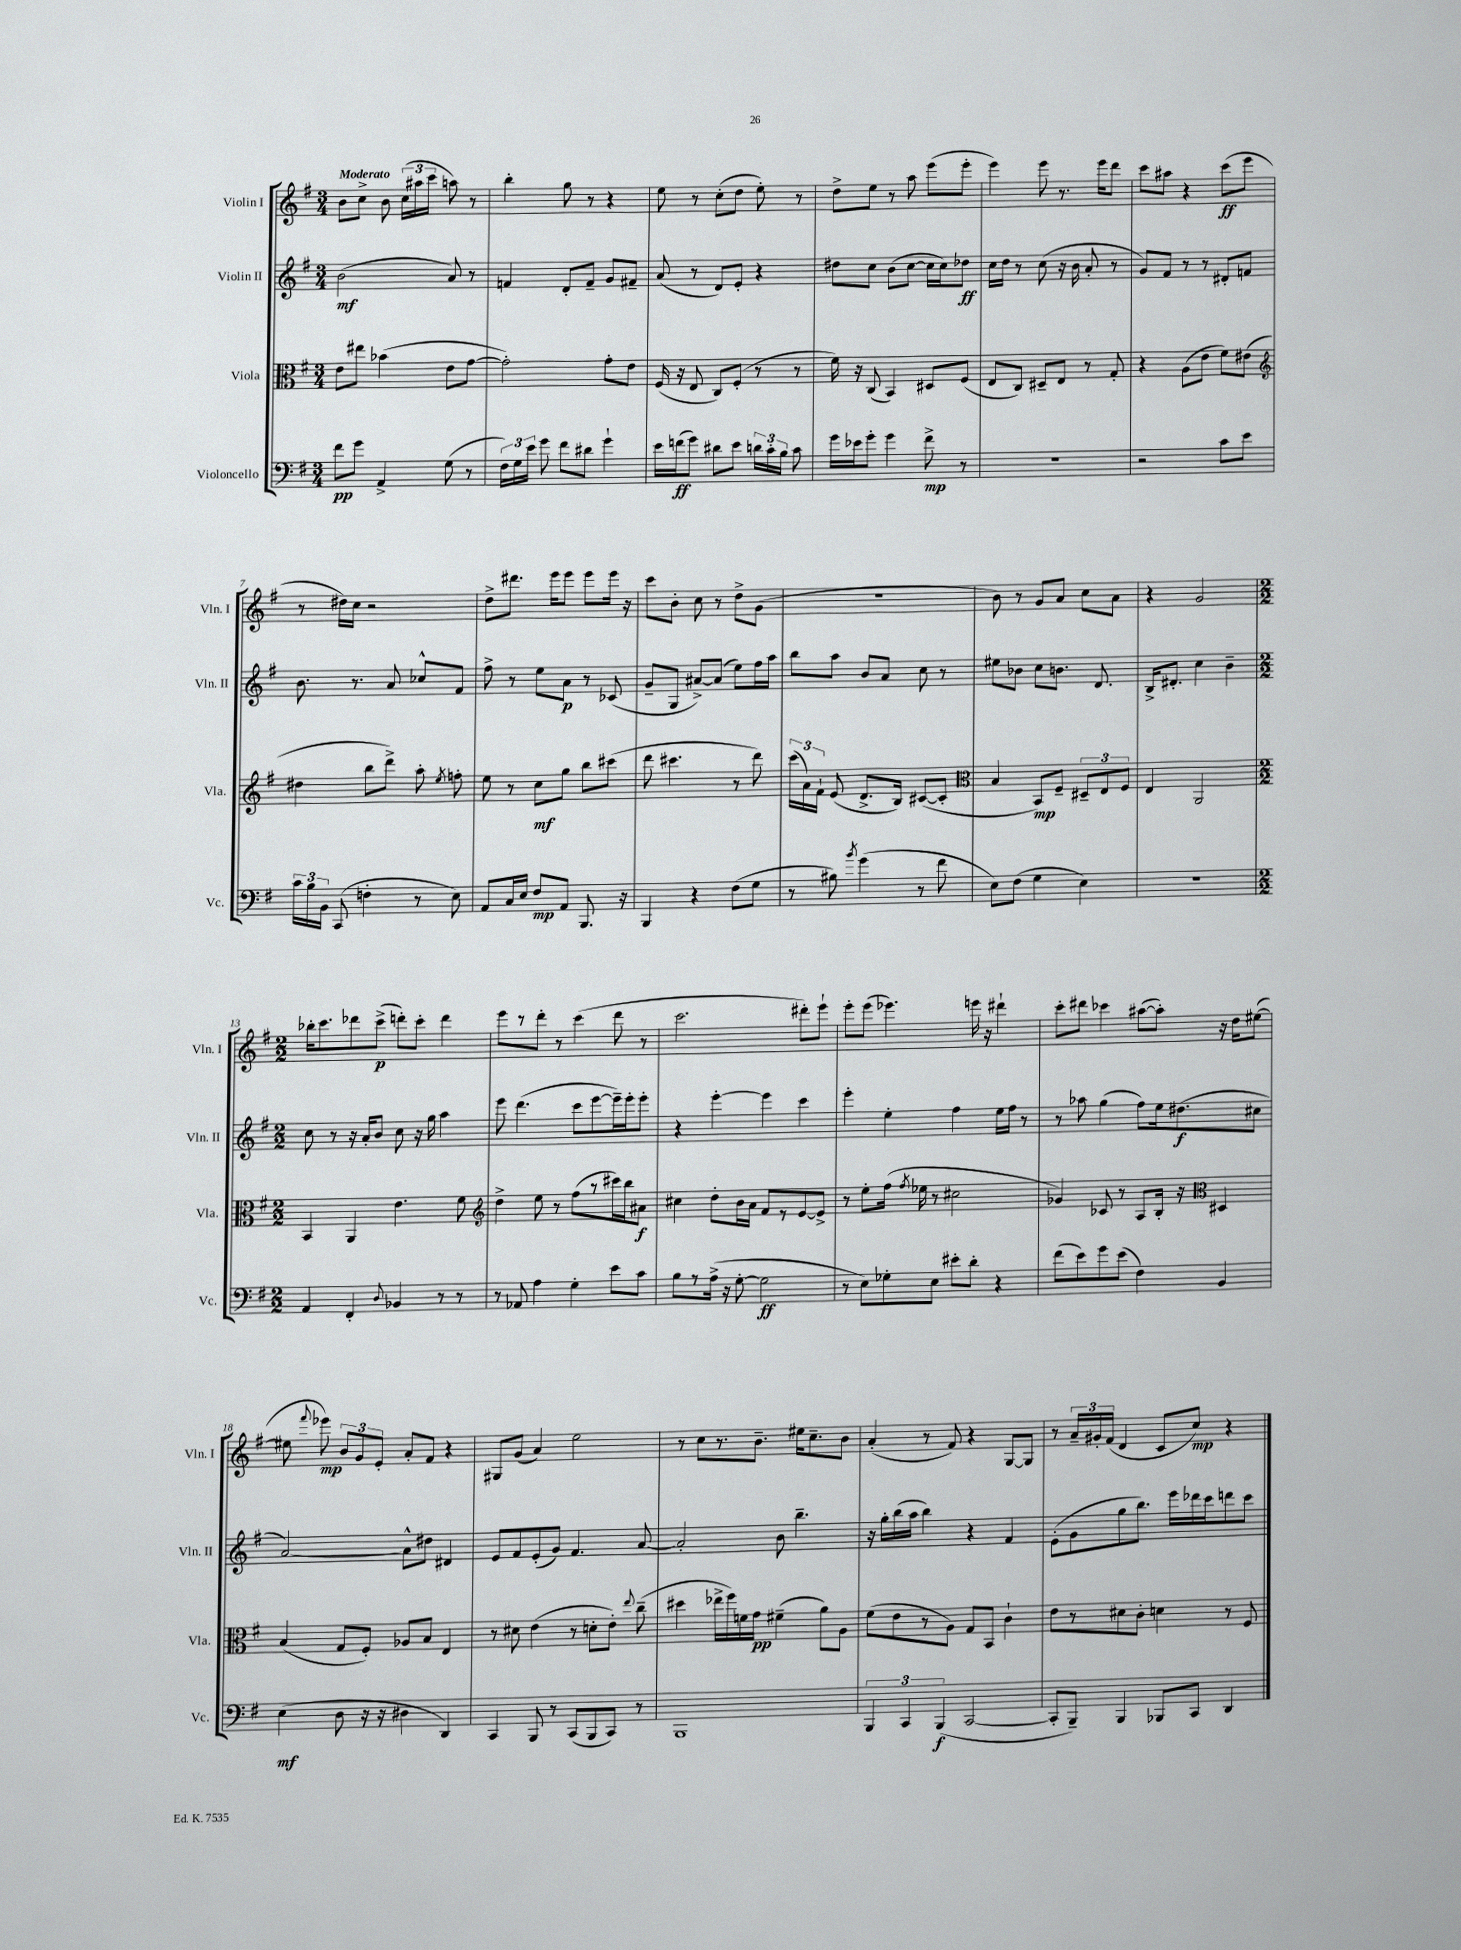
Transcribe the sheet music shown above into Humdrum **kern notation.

**kern	**dynam	**kern	**dynam	**kern	**dynam	**kern	**dynam
*part4	*part4	*part3	*part3	*part2	*part2	*part1	*part1
*staff4	*staff4	*staff3	*staff3	*staff2	*staff2	*staff1	*staff1
*I"Violoncello	*	*I"Viola	*	*I"Violin II	*	*I"Violin I	*
*I'Vc.	*	*I'Vla.	*	*I'Vln. II	*	*I'Vln. I	*
*clefF4	*	*clefC3	*	*clefG2	*	*clefG2	*
*k[f#]	*	*k[f#]	*	*k[f#]	*	*k[f#]	*
*M3/4	*	*M3/4	*	*M3/4	*	*M3/4	*
=1	=1	=1	=1	=1	=1	=1	=1
!	!	!	!	!	!	!LO:TX:a:B:t=Moderato	!
8f#\L	pp	8e\L	.	(2b\	mf	8b\L	.
8g\J	.	8ee#X\J	.	.	.	8cc^\J	.
4AA^/	.	(4b-X\	.	.	.	8b\	.
.	.	.	.	.	.	(24cc\LL	.
.	.	.	.	.	.	24aa#X\	.
.	.	.	.	.	.	24ccc\JJ	.
(8G\	.	8e\L	.	8a/)	.	8aan\)	.
8r	.	[8g\J	.	8r	.	8r	.
=2	=2	=2	=2	=2	=2	=2	=2
24F#\LL)	.	2g'\])	.	4fn/	.	4bb'\	.
24G\	.	.	.	.	.	.	.
24e\JJ	.	.	.	.	.	.	.
8g\	.	.	.	.	.	.	.
8f#\L	.	.	.	8d'/L	.	8gg\	.
8d#X\J	.	.	.	8f~/J	.	8r	.
4g`\	.	8g'\L	.	8g/L	.	4r	.
.	.	8e\J	.	8f#X~/J	.	.	.
=3	=3	=3	=3	=3	=3	=3	=3
16e\LL	.	(16F#/	.	(8a/	.	8ee\	.
(16fn\J	ff	16r	.	.	.	.	.
8g\J)	.	8E/	.	8r	.	8r	.
8d#X\L	.	8C/L)	.	8d/L)	.	(8cc'\L	.
8e\J	.	(8F#'/J	.	8e'/J	.	8dd\J	.
24dn\LL	.	8r	.	4r	.	8ee'\)	.
24c'\	.	.	.	.	.	.	.
24B\JJ	.	.	.	.	.	.	.
8c\	.	8r	.	.	.	8r	.
=4	=4	=4	=4	=4	=4	=4	=4
16g\LL	.	16f#\)	.	8dd#X\L	.	8dd^\L	.
16e-X\J	.	16r	.	.	.	.	.
8g'\J	.	(8C/	.	8cc\J	.	8ee\J	.
4g\	.	4BB/)	.	(8b\L	.	8r	.
.	.	.	.	[8cc\J	.	8aa\	.
8f#^\	mp	8D#X/L	.	16cc\LL]	.	(8eee\L	.
.	.	.	.	16cc\J)	.	.	.
8r	.	(8F#/J	.	8dd-X\J	ff	8eee'\J	.
=5	=5	=5	=5	=5	=5	=5	=5
2.r	.	8E/L	.	16cc\LL	.	4eee\)	.
.	.	.	.	16dd\JJ	.	.	.
.	.	8C/J)	.	8r	.	.	.
.	.	8D#X~/L	.	(8cc\	.	8eee\	.
.	.	8E/J	.	16r	.	8.r	.
.	.	.	.	16b\	.	.	.
.	.	8r	.	8a'/	.	.	.
.	.	.	.	.	.	16eee\KL	.
.	.	8G'/	.	8r	.	8ddd\J	.
=6	=6	=6	=6	=6	=6	=6	=6
2r	.	4r	.	8g/L)	.	8ccc\L	.
.	.	.	.	8f#/J	.	8aa#X\J	.
.	.	(8A\L	.	8r	.	4r	.
.	.	8e\J	.	8r	.	.	.
8c\L	.	8f#\L)	.	8d#X'/L	.	(8ccc\L	ff
8e\J	.	(8e#X\J	.	8fn/J	.	8eee\J	.
!!LO:LB:g=z
=7	=7	=7	=7	=7	=7	=7	=7
*	*	*clefG2	*	*	*	*	*
24c\LL	.	4dd#X\	.	8.b\	.	8r	.
24B\	.	.	.	.	.	.	.
24BB\JJ	.	.	.	.	.	.	.
(8CC/	.	.	.	.	.	16dd#X\LL)	.
.	.	.	.	8.r	.	16cc\JJ	.
4Fn'\	.	8bb\L	.	.	.	2r	.
.	.	8ddd^\J)	.	8a/	.	.	.
8r	.	8aa'\	.	8cc-X^^/L	.	.	.
.	.	8qee/	.	.	.	.	.
8E\)	.	8ffn'\	.	8f#/J	.	.	.
=8	=8	=8	=8	=8	=8	=8	=8
8AA/L	.	8ee\	.	8ff#^\	.	8dd^\L	.
16C/L	.	8r	.	8r	.	8.ddd#X\J	.
16E/JJ	.	.	.	.	.	.	.
8F#/L	mp	8cc\L	mf	8ee\L	.	.	.
.	.	.	.	.	.	16eee\KL	.
8AA/J	.	8gg\J	.	8a\J	p	8eee\J	.
8.BBB/	.	8bb\L	.	8r	.	8eee\L	.
.	.	(8ccc#X\J	.	(8c-X/	.	16eee\Jk	.
16r	.	.	.	.	.	16r	.
=9	=9	=9	=9	=9	=9	=9	=9
4BBB/	.	8ddd\	.	8g~/L	.	8ccc\L	.
.	.	4.ccc#X\	.	8G/J	.	8b'\J	.
4r	.	.	.	[8a#X^/L)	.	8cc\	.
.	.	.	.	(8a#/J]	.	8r	.
(8F#\L	.	8r	.	8ee\L)	.	8dd^\L	.
8G\J	.	8ddd\)	.	16ff#\L	.	(8g\J	.
.	.	.	.	16aa\JJ	.	.	.
=10	=10	=10	=10	=10	=10	=10	=10
8r	.	(24ccc\LL	.	8bb\L	.	2.r	.
.	.	24a\)	.	.	.	.	.
.	.	24f#`\JJ	.	.	.	.	.
8B#X\)	.	(8e/	.	8aa\J	.	.	.
8qb/	.	.	.	.	.	.	.
(4g\	.	8.d^/L	.	8b/L	.	.	.
.	.	.	.	8a/J	.	.	.
.	.	16B/Jk)	.	.	.	.	.
8r	.	([8c#X/L	.	8cc\	.	.	.
8f#\	.	8c#'/J]	.	8r	.	.	.
=11	=11	=11	=11	=11	=11	=11	=11
*	*	*clefC3	*	*	*	*	*
8E\L)	.	4B/	.	8ee#X\L	.	8b\)	.
(8F#\J	.	.	.	8b-X\J	.	8r	.
4G\	.	8BB/L)	mp	8cc\L	.	8g/L	.
.	.	8F#~/J	.	8.bn\J	.	8a/J	.
4E\)	.	12D#X~/L	.	.	.	8cc\L	.
.	.	.	.	8.d/	.	.	.
.	.	12E/	.	.	.	.	.
.	.	.	.	.	.	8a\J	.
.	.	12F#/J	.	.	.	.	.
=12	=12	=12	=12	=12	=12	=12	=12
2.r	.	4E/	.	16B^/KL	.	4r	.
.	.	.	.	8.d#X'/J	.	.	.
.	.	2AA/	.	4cc\	.	2g/	.
.	.	.	.	4b~\	.	.	.
!!LO:LB:g=z
=13	=13	=13	=13	=13	=13	=13	=13
*M2/2	*	*M2/2	*	*M2/2	*	*M2/2	*
4AA/	.	4BB/	.	8cc\	.	16bb-X'\KL	.
.	.	.	.	.	.	8.ccc\	.
.	.	.	.	8r	.	.	.
4FF#'/	.	4AA/	.	16r	.	8ddd-X\	.
.	.	.	.	16a'/KL	.	.	.
.	.	.	.	8b/J	.	(8ccc^\J	p
8qqD/	.	.	.	.	.	.	.
4BB-X/	.	4.e\	.	8cc\	.	8dddn'\L)	.
.	.	.	.	16r	.	8ccc'\J	.
.	.	.	.	16gg\	.	.	.
8r	.	.	.	4aa\	.	4ddd\	.
8r	.	8f#\	.	.	.	.	.
=14	=14	=14	=14	=14	=14	=14	=14
*	*	*clefG2	*	*	*	*	*
8r	.	4dd^\	.	8eee\	.	8eee\L	.
8AA-X/	.	.	.	(4.ddd\	.	8r	.
4A\	.	8ee\	.	.	.	8ddd'\J	.
.	.	8r	.	.	.	8r	.
4G'\	.	(8ff#\L	.	8ccc\L	.	(4ccc\	.
.	.	8r	.	[8eee\	.	.	.
8e\L	.	16ccc#X\L)	.	16eee~\L])	.	8ddd\	.
.	.	16bb\J	.	16eee'\J	.	.	.
8c\J	.	8a#X\J	f	8eee'\J	.	8r	.
=15	=15	=15	=15	=15	=15	=15	=15
8B\L	.	4cc#X\	.	4r	.	2.ccc\	.
8r	.	.	.	.	.	.	.
(16A^\Jk	.	8dd'\L	.	[4eee'\	.	.	.
16r	.	.	.	.	.	.	.
[8G'\	.	16b\L	.	.	.	.	.
.	.	16a\JJ	.	.	.	.	.
2G\]	ff	8f#/L	.	4eee\]	.	.	.
.	.	8r	.	.	.	.	.
.	.	[8e/	.	4ccc\	.	8ddd#X'\L)	.
.	.	8e^/J]	.	.	.	8eee`\J	.
=16	=16	=16	=16	=16	=16	=16	=16
8r	.	8r	.	4eee'\	.	8eee'\L	.
8E\L)	.	8ee'\L	.	.	.	(8eee\J	.
8G-X'\	.	(16ff#\Jk	.	4ee'\	.	4.eee-X\)	.
.	.	8qff#/	.	.	.	.	.
.	.	16ee-X\	.	.	.	.	.
8E\J	.	8r	.	.	.	.	.
8e#X'\L	.	2cc#X\	.	4ff#\	.	.	.
8d'\J	.	.	.	.	.	16eeen\	.
.	.	.	.	.	.	16r	.
4r	.	.	.	16ee\LL	.	4ddd#X`\	.
.	.	.	.	16ff#\JJ	.	.	.
.	.	.	.	8r	.	.	.
=17	=17	=17	=17	=17	=17	=17	=17
(8f#\L	.	4g-X/)	.	8r	.	8ccc'\L	.
8e\)	.	.	.	8aa-X\	.	8ddd#X\J	.
8g\	.	8c-X/	.	(4gg\	.	4ccc-X\	.
(8e\J	.	8r	.	.	.	.	.
4F#\)	.	8A/L	.	8ff#\L)	.	([8aa#X\L	.
.	.	16B'/Jk	.	16ee\k	.	8aa#'\J])	.
.	.	16r	.	(8.dd#X\	f	.	.
*	*	*clefC3	*	*	*	*	*
4BB/	.	4D#X/	.	.	.	16r	.
.	.	.	.	.	.	16dd\KL	.
.	.	.	.	8cc#X\J	.	([8ee#X\J	.
!!LO:LB:g=z
=18	=18	=18	=18	=18	=18	=18	=18
(4E\	mf	(4B/	.	[2a/)	.	8ee#X\]	.
.	.	.	.	.	.	8qqfff#/	.
.	.	.	.	.	.	8eee-X\)	mp
8D\	.	8G/L	.	.	.	12b/L	.
.	.	.	.	.	.	12g/	.
16r	.	8F#'/J)	.	.	.	.	.
.	.	.	.	.	.	12e'/J	.
16r	.	.	.	.	.	.	.
4D#X\	.	8A-X/L	.	8a^^\L]	.	8a'/L	.
.	.	8B/J	.	8dd#X\J	.	8f#/J	.
4DD/)	.	4E/	.	4d#X/	.	4r	.
=19	=19	=19	=19	=19	=19	=19	=19
4CC/	.	8r	.	8e/L	.	8G#X/L	.
.	.	8d#X\	.	8f#/	.	(8g/J	.
8BBB/	.	(4e\	.	(8e'/	.	4a/)	.
8r	.	.	.	8g/J)	.	.	.
(8CC/L	.	8r	.	4.f#/	.	2ee\	.
8BBB/	.	8dn'\L	.	.	.	.	.
8CC/J)	.	8e'\J)	.	.	.	.	.
.	.	8qqee/	.	.	.	.	.
8r	.	(8cc~\	.	[8a/	.	.	.
=20	=20	=20	=20	=20	=20	=20	=20
1BBB	.	4dd#X\	.	2a'/]	.	8r	.
.	.	.	.	.	.	8cc\L	.
.	.	16ee-X^\LL	.	.	.	8.r	.
.	.	16ff#\)	.	.	.	.	.
.	.	16fn\	.	.	.	.	.
.	.	16g\JJ	pp	.	.	8.b~\J	.
.	.	(4f#X~\	.	8b\	.	.	.
.	.	.	.	4.bb~\	.	16ee#X\KL	.
.	.	.	.	.	.	8.cc~\	.
.	.	8a\L)	.	.	.	.	.
.	.	8A\J	.	.	.	8b\J	.
=21	=21	=21	=21	=21	=21	=21	=21
6BBB/	.	(8f#\L	.	16r	.	(4a'/	.
.	.	.	.	16gg'\LL	.	.	.
.	.	8e\	.	(16bb\	.	.	.
6CC/	.	.	.	.	.	.	.
.	.	.	.	16aa\JJ	.	.	.
.	.	8r	.	4bb\)	.	8r	.
(6BBB/	f	.	.	.	.	.	.
.	.	8A\J)	.	.	.	8f#/)	.
[2CC/	.	8G/L	.	4r	.	4r	.
.	.	8BB/J	.	.	.	.	.
.	.	4c`\	.	4f#/	.	[8G/L	.
.	.	.	.	.	.	8G/J]	.
=22	=22	=22	=22	=22	=22	=22	=22
8CC'/L]	.	8e\L	.	(8e'\L	.	8r	.
8BBB~/J)	.	8r	.	8g\	.	24a~/LL	.
.	.	.	.	.	.	24g#X'/	.
.	.	.	.	.	.	(24f#/JJ	.
4BBB/	.	8d#X\	.	8gg\	.	4d/	.
.	.	8c'\J	.	8.bb\J)	.	.	.
8BBB-X/L	.	4dn\	.	.	.	8c/L	.
.	.	.	.	16eee\LL	.	.	.
8CC/J	.	.	.	16ddd-X\	.	8cc/J)	mp
.	.	.	.	16ccc\J	.	.	.
4DD/	.	8r	.	8dddn\	.	4r	.
.	.	8F#/	.	8ccc\J	.	.	.
==	==	==	==	==	==	==	==
*-	*-	*-	*-	*-	*-	*-	*-
